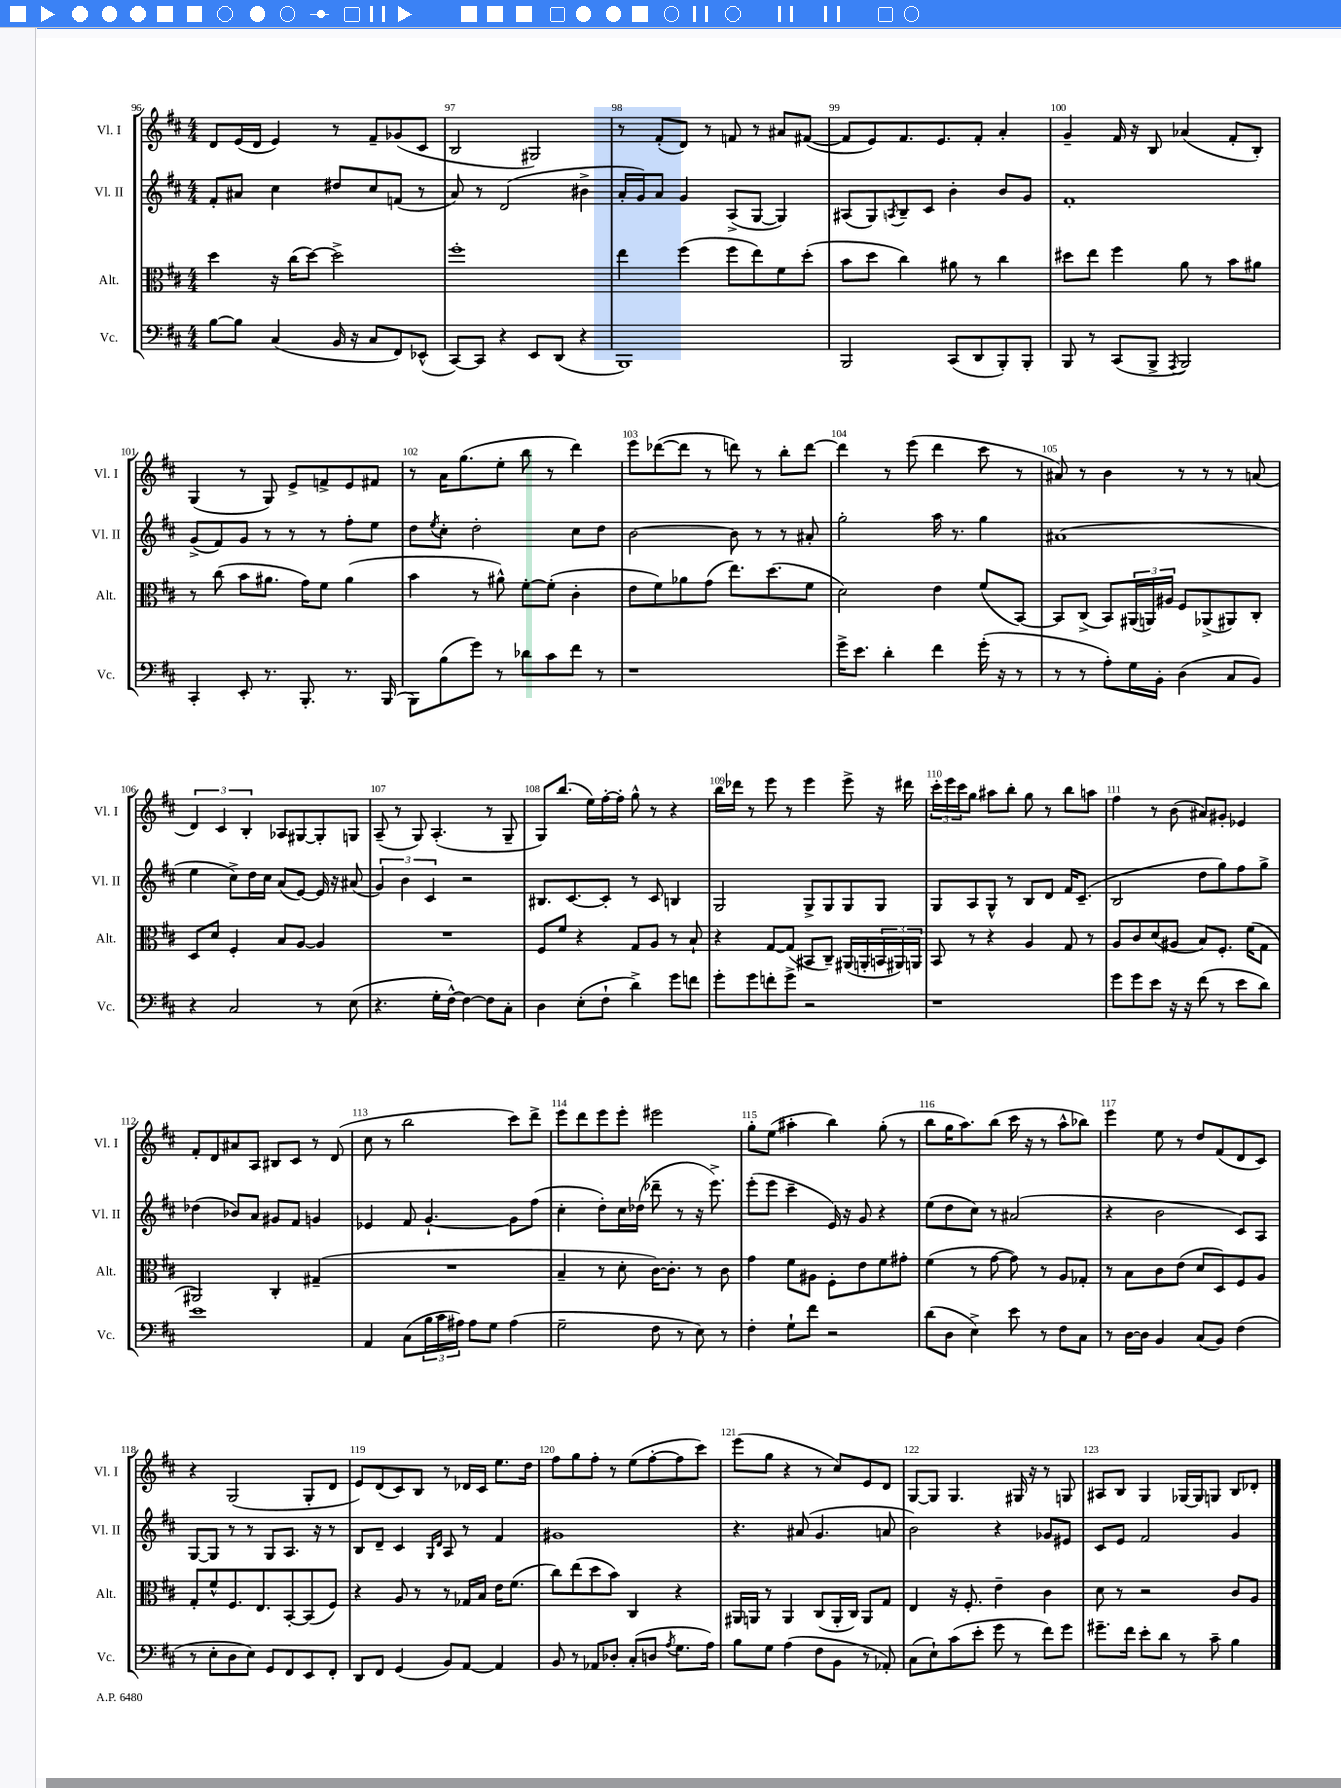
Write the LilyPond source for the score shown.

<<
\new StaffGroup <<
\new Staff = "s0" \with { instrumentName = "Vl. I" shortInstrumentName = "Vl. I" } {
    \clef treble \key d \major \numericTimeSignature \time 4/4
    d'8 e'16( d'16 e'4) r8 fis'8-- ges'8( cis'8 |
    b2 gis2) |
    r8 fis'8-.( d'8) r8 f'8 r8 ais'8 fis'8~( |
    fis'8 e'8) fis'8. e'8. fis'8-. a'4-. |
    g'4-- fis'16 r16 b8 aes'4( fis'8-. b8-.) |
    g4( r8 g8) e'8-> f'8-> e'8 fis'8 |
    r8 a'16 g''8.( e''8-. b''8 r8 d'''4) |
    e'''8 des'''8~( des'''8 r8 d'''8) r8 b''8-. d'''8~ |
    d'''4 r8 e'''8( d'''4 cis'''8 r8 |
    ais'8) r8 b'4 r8 r8 r8 a'8( |
    \tuplet 3/2 { d'4) cis'4 b4-. } aes8 gis8~ gis8-. g8 |
    a8--( r8 g8) a4.-.( r8 g8-- |
    g8) b''8.( e''16) fis''16~-. fis''16-. g''8-^ r8 r4 |
    b''16 des'''16 r8 e'''8 r8 e'''4 e'''8-> r16 dis'''16 |
    \tuplet 3/2 { cis'''16-. e'''16 cis'''16 } g''8 ais''8 b''8-. g''8 r8 b''8 a''8 |
    fis''4 r8 b'8( ais'8) gis'8-. ees'4 |
    fis'8-. d'8 ais'8 a8 bis8 cis'8 r8 d'8( |
    cis''8 r8 b''2 cis'''8) d'''8-> |
    e'''8 d'''8 e'''8 e'''8-. eis'''2 |
    g''8-. e''8( ais''4-. b''4) g''8-.( r8 |
    b''8 g''16 a''8.) b''8( cis'''16 r16 r8 a''8-^ bes''8) |
    e'''4 e''8 r8 d''8 fis'8( d'8 cis'8) |
    r4 g2( g8-. d'8 |
    e'8) d'8( cis'8) b8 r8 des'16 cis'16 e''8. d''16 |
    fis''8 g''8 fis''8-. r8 e''8( fis''8~-. fis''8 cis'''8) |
    e'''8( g''8 r4 r8 cis''8) e'8 d'8 |
    g8~ g8 g4. gis16 r16 r8 g8 |
    ais8 b8 g4 ges16~ ges16 g8 b8 des'8-. \bar "|." |
}
\new Staff = "s1" \with { instrumentName = "Vl. II" shortInstrumentName = "Vl. II" } {
    \clef treble \key d \major \numericTimeSignature \time 4/4
    fis'8-. ais'8 cis''4 dis''8 cis''8 f'8( r8 |
    a'8) r8 d'2( bis'4-> |
    a'16-. g'16) a'8 g'4 a8->( g8~ g4) |
    ais8( g8) \acciaccatura { a8 } b8-- cis'8 b'4-. b'8 g'8 |
    fis'1-. |
    g'8->( fis'8) g'8 r8 r8 r8 fis''8-. e''8 |
    d''8 \acciaccatura { e''8 } cis''8-. d''2-. cis''8 d''8 |
    b'2~ b'8 r8 r8 ais'8-. |
    g''2-. a''16 r8. g''4 |
    ais'1( |
    e''4 cis''8->) d''16 cis''16 a'8( e'8~) e'16 r16 ais'8( |
    \tuplet 3/2 { g'4) b'4 cis'4 } r2 |
    bis8. cis'8.~ cis'8-. r8 cis'8 b4 |
    g2 g8-> g8 g8 g8 |
    g8 a8 g8-^ r8 b8 d'8 fis'16 cis'8.--( |
    b2 d''8 g''8) fis''8 g''8-> |
    des''4( bes'8) a'8 gis'8 fis'8 g'4 |
    ees'4 fis'8 g'4.~-! g'8 fis''8( |
    cis''4-. d''8-.) cis''16 des''16( des'''8-- r8 r16 e'''8.->) |
    e'''8-.( e'''8 cis'''4-- e'16) r16 g'8 r4 |
    e''8( d''8 cis''8) r8 ais'2( |
    r4 b'2 cis'8) a8 |
    g8~ g8 r8 r8 g8 a8. r16 r8 |
    b8 d'8-- cis'4 \grace { g16 d'16 } a8 r8 fis'4 |
    gis'1 |
    r4. ais'8( g'4. a'8 |
    b'2) r4 ges'8 eis'8 |
    cis'8 e'8 fis'2 g'4 \bar "|." |
}
\new Staff = "s2" \with { instrumentName = "Alt." shortInstrumentName = "Alt." } {
    \clef alto \key d \major \numericTimeSignature \time 4/4
    d''4 r16 cis''16( d''8~) d''2-> |
    fis''1-. |
    e''4 fis''4( fis''8 e''8) fis'8 d''8-.( |
    b'8 d''8 cis''4) ais'8 r8 cis''4 |
    dis''8 e''8 fis''4 a'8 r8 b'8 ais'8 |
    r8 cis''8( b'8 ais'8. g'16) fis'8 ais'4( |
    b'4 r8 ais'8-^) fis'8~-. fis'8-.( cis'4-. |
    e'8 fis'8) aes'8 g'8( e''8.) d''8.( fis'8 |
    d'2) e'4 fis'8( b,8~) |
    b,8 cis8->( b,8) \tuplet 3/2 { ais,16( a,16) ais16 } fis8 aes,8->( ais,8) cis8-. |
    d8 d'8 fis4-. b8 a8~ a4 |
    R1 |
    fis8 fis'8 r4 g8 a8 r8 b8-! |
    r4 g8~ g8( bis,8 cis8--) ais,16( a,16-. \tuplet 3/2 { b,16 ais,16) a,16 } |
    b,8 r8 r4 a4 g8 r8 |
    a8 cis'8 d'8( ais8 b8) fis8.-. fis'16( g8 |
    ais,2) cis4-. gis4--( |
    R1 |
    b4-- r8 d'8-. cis'16~) cis'8.-. r8 cis'8 |
    g'4 fis'8 ais8 fis8-. e'8 fis'8 gis'8-. |
    fis'4( r8 g'8~ g'8) r8 a8 ges8-. |
    r8 b8 cis'8 e'8( d'8 d8) fis8 a8 |
    g8-. fis'8-^ fis8. e8. b,8~-. b,8( fis8) |
    r4 a8 r8 r8 ges16 b16 e'16 fis'8.( |
    cis''8) e''8( d''8 b'8) cis4 r4 |
    ais,16 a,16 r8 a,4 cis8( a,16-. cis16) a,8 g8 |
    e4 r16 fis8.-. e'4-- cis'4 |
    d'8 r8 r2 cis'8 a8 \bar "|." |
}
\new Staff = "s3" \with { instrumentName = "Vc." shortInstrumentName = "Vc." } {
    \clef bass \key d \major \numericTimeSignature \time 4/4
    b8~ b8 cis4( b,16 r16 cis8 fis,8) ees,8-^( |
    cis,8~) cis,8 r4 e,8 d,8( r4 |
    b,,1) |
    b,,2 cis,8( d,8 b,,8-.) b,,8-. |
    b,,8 r8 cis,8( b,,8-> \acciaccatura { a,,8 } b,,2) |
    cis,4-. e,8-. r8. b,,8.-. r8. b,,16( |
    b,,8) b8( g'8) r8 des'8 cis'8 fis'8 r8 |
    r1 |
    g'16-> e'8. d'4-. fis'4 g'16-.( r16 r8 |
    r8 r8 a8-.) g16 b,16-. d4( cis8 b,8) |
    r4 cis2 r8 e8( |
    r4. g16-. fis16~-^) fis4~ fis8 cis8-. |
    d4 e8-.( fis8-! d'4->) g'8 f'8 |
    g'8-. g'8 f'8-. g'8-> r2 |
    r1 |
    g'8 g'8 e'8 r16 r16 fis'8( r8 e'8 d'8) |
    e'1 |
    a,4 cis8( \tuplet 3/2 { b16 cis'16 ais16) } ais8 g8 ais4( |
    g2-- fis8 r8 e8) r8 |
    fis4-. g8-! fis'8 r2 |
    d'8( d8 e4->) e'8 r8 fis8 cis8 |
    r8 d16~ d16 b,4 cis8( b,8) fis4( |
    r8 e8-. d8 e8) g,8 fis,8 e,8 fis,8-. |
    d,8 fis,8 g,4( b,8) a,8~ a,4 |
    b,8 r8 aes,8 des8-. cis8-.( d8 \acciaccatura { a8 } g8. a16) |
    b8 g8 a4( fis8 b,8 r8 aes,8-.) |
    cis8( e8-!) cis'8( e'8-. g'8 r8 fis'8) g'8 |
    gis'8.-- fis'16 e'8-. d'8 r8 cis'8-- b4 \bar "|." |
}
>>
>>
\layout { \context { \Score currentBarNumber = #96 \override BarNumber.break-visibility = ##(#f #t #t) barNumberVisibility = #all-bar-numbers-visible } }
